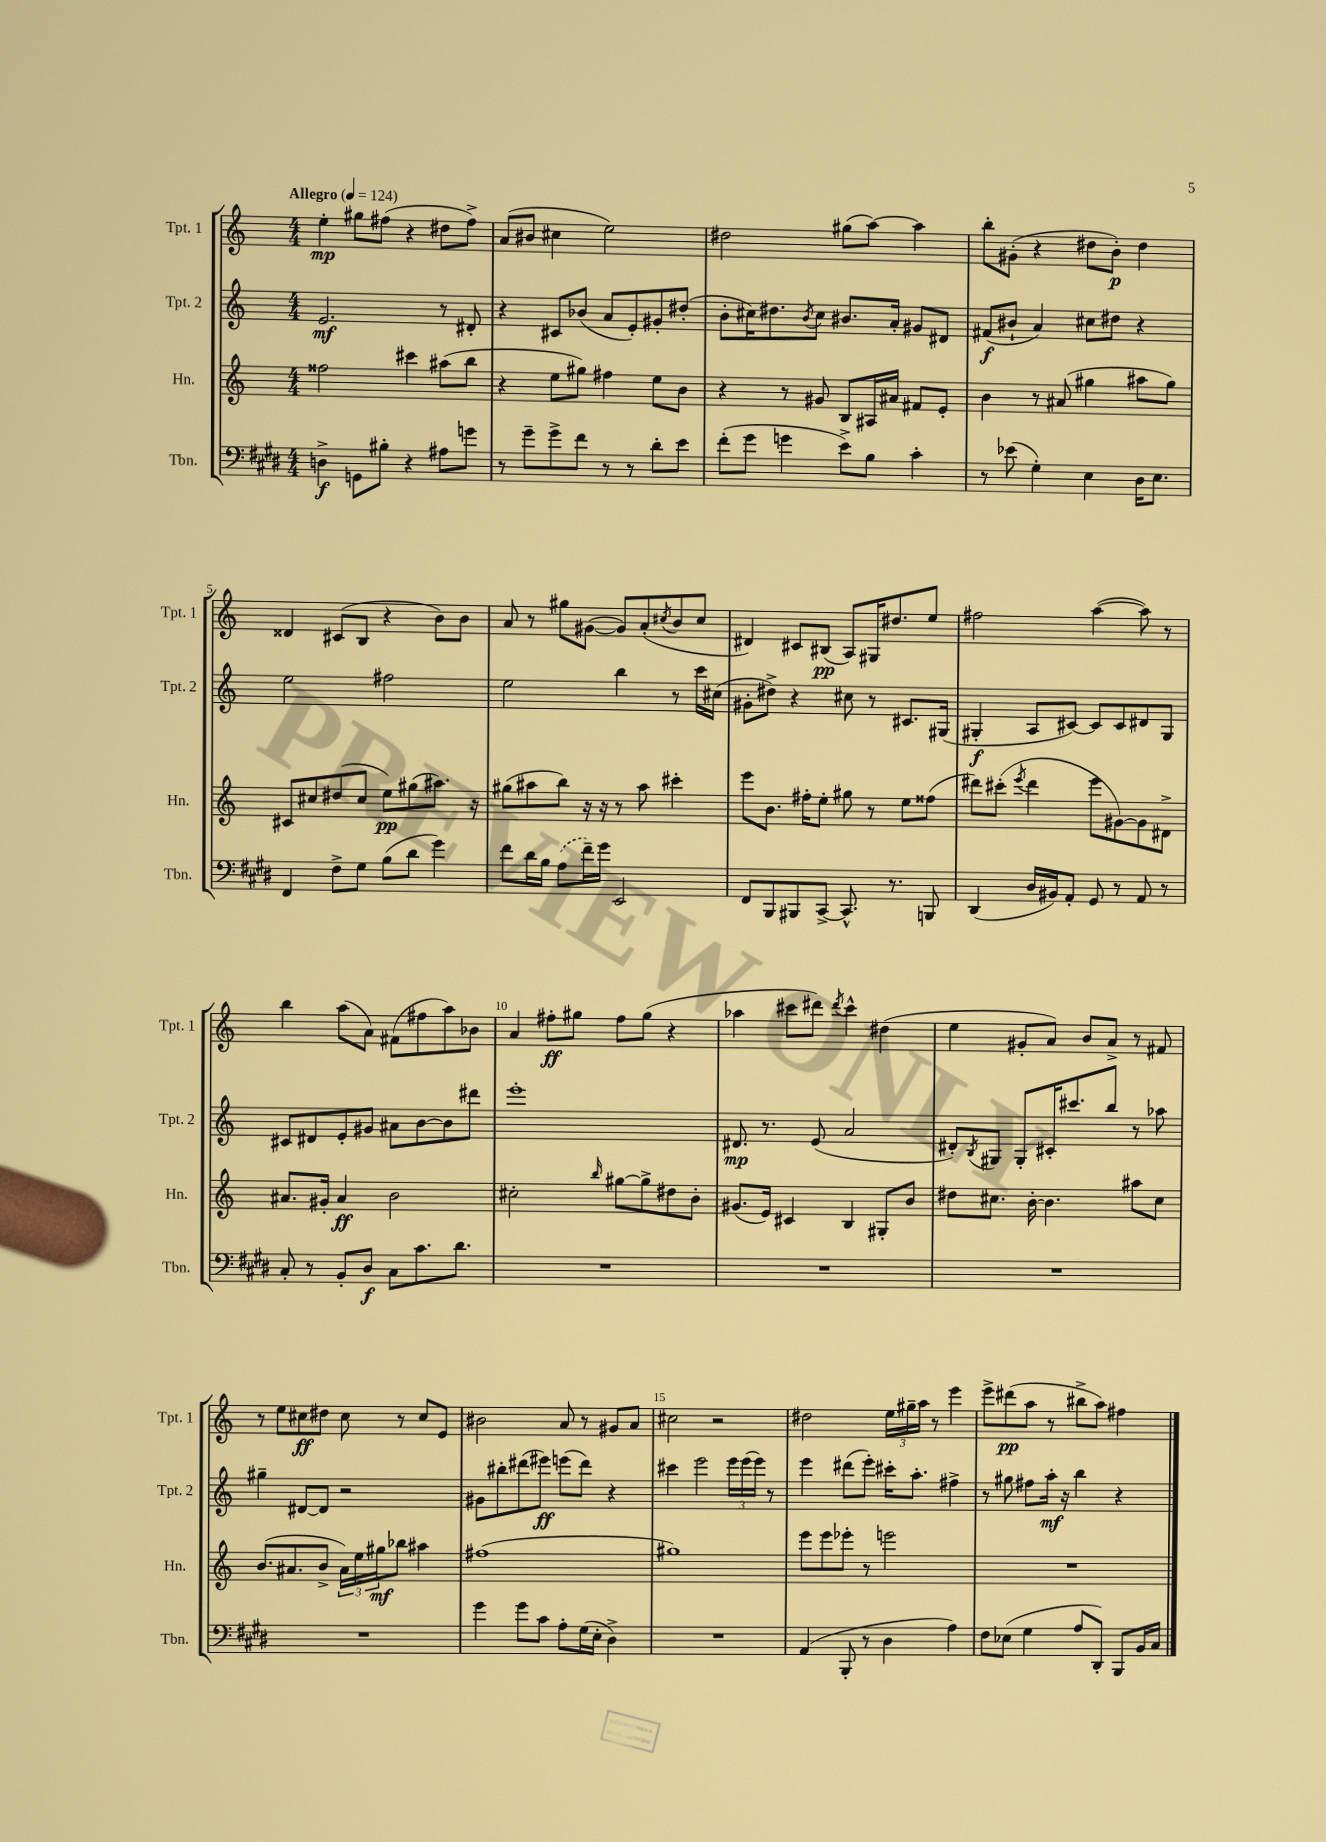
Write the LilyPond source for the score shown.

<<
\new StaffGroup <<
\new Staff = "s0" \with { instrumentName = "Tpt. 1" shortInstrumentName = "Tpt. 1" } {
    \clef treble \key c \major \numericTimeSignature \time 4/4 \tempo "Allegro" 4 = 124
    e''4-.\mp gis''8 fis''8( r4 dis''8 fis''8->) |
    a'8( bis'8 cis''4 e''2) |
    dis''2 gis''8( a''8~) a''4 |
    b''8-. gis'8-.( r4 dis''8 b'8-.\p) dis''4 |
    disis'4 cis'8( b8 r4 b'8) b'8 |
    a'8 r8 gis''8 gis'8~( gis'8) a'8-.( \acciaccatura { cis''8 } b'8 cis''8 |
    dis'4) cis'8 bis8\pp( a8) gis16 dis''8. e''8 |
    fis''2 a''4~( a''8) r8 |
    b''4 a''8( a'8) fis'8( fis''8 a''8) bes'8 |
    a'4 fis''8-.\ff gis''8 fis''8 gis''8( r4 |
    aes''4 cis'''8 dis'''8) \acciaccatura { dis'''8 } cis'''4-^ dis''4( |
    e''4 gis'8-. a'8) b'8 a'8-> r8 fis'8 |
    r8 e''8 cis''8\ff dis''8 cis''8 r8 cis''8 e'8 |
    bis'2 a'8 r8 gis'8 a'8 |
    cis''2 r2 |
    dis''2 \tuplet 3/2 { e''16 gis''16-- a''16 } r8 e'''4 |
    e'''8-> dis'''8\pp( a''8 r8 bis''8-> a''8) fis''4 \bar "|." |
}
\new Staff = "s1" \with { instrumentName = "Tpt. 2" shortInstrumentName = "Tpt. 2" } {
    \clef treble \key c \major \numericTimeSignature \time 4/4
    e'2.\mf r8 dis'8-. |
    r4 cis'8 bes'8( a'8 e'8-.) gis'8-. dis''8-.( |
    b'8-. cis''16) dis''8. \acciaccatura { b'8 } cis''8 bis'8. a'16-. gis'8 dis'8 |
    fis'8\f( bis'8-! a'4) cis''8 dis''8 r4 |
    e''2 fis''2 |
    e''2 b''4 r8 c'''16 cis''16( |
    gis'8-. dis''8->) r4 cis''8 r8 cis'8. gis16( |
    gis4-.\f a8 cis'8~) cis'8 cis'8 dis'8 gis8 |
    cis'8 dis'8 e'8-. gis'8 ais'8 b'8~ b'8 dis'''8 |
    e'''1-. |
    dis'8.\mp r8. e'8( a'2 |
    dis'8-.) \acciaccatura { b8 } gis8 gis8-. cis'16-. cis'''8. b''8 r8 aes''8 |
    gis''4-- dis'8~ dis'8 r2 |
    gis'8 bis''8-. dis'''8( eis'''8\ff) e'''8( dis'''8) r4 |
    cis'''4 e'''2 \tuplet 3/2 { e'''16 e'''16( e'''16) } r8 |
    e'''4 dis'''8( e'''8-.) cis'''16-. a''8.-. fis''4-> |
    r8 gis''8 fis''8 a''16-.\mf r16 b''4 r4 \bar "|." |
}
\new Staff = "s2" \with { instrumentName = "Hn." shortInstrumentName = "Hn." } {
    \clef treble \key c \major \numericTimeSignature \time 4/4
    fisis''2 cis'''4 ais''8( b''8 |
    r4 e''8 gis''8) fis''4 e''8 b'8 |
    r4 r8 gis'8 b8 ais16 ais'16 fis'8 e'8-. |
    b'4 r8 ais'8( gis''4 ais''8 gis''8) |
    cis'8 cis''8 dis''8( cis''8 e''8\pp) gis''8( ais''8.) r16 |
    gis''8( ais''8 b''8) r16 r16 r8 ais''8 cis'''4-. |
    e'''8 b'8. fis''16-. e''8-. gis''8 r8 e''8 fisis''8( |
    dis'''8) cis'''8-.( \acciaccatura { e'''8 } dis'''4 e'''8 gis'8~) gis'8 dis'8-> |
    ais'8. gis'16-. ais'4\ff b'2 |
    cis''2-. \grace { b''16 } gis''8~ gis''8-> dis''8 b'8-. |
    gis'8.( e'16) cis'4 b4 gis8-. b'8 |
    dis''8 cis''8. b'16~-. b'4. ais''8 cis''8 |
    b'8.( ais'8. b'8-> \tuplet 3/2 { ais'16) e''16 gis''16\mf } bes''8 ais''4 |
    fis''1( |
    gis''1) |
    e'''8 e'''8 ees'''8-. r8 e'''2 |
    R1 \bar "|." |
}
\new Staff = "s3" \with { instrumentName = "Tbn." shortInstrumentName = "Tbn." } {
    \clef bass \key e \major \numericTimeSignature \time 4/4
    d4->\f g,8 bis8-. r4 ais8 g'8 |
    r8 gis'8-- gis'8-> fis'8 r8 r8 dis'8-. e'8 |
    fis'8-.( gis'8 g'4 e'8->) b8 cis'4-. |
    r8 ees'8( gis4-.) e4 dis16 e8. |
    fis,4 fis8-> gis8 b8( dis'8 gis'4) |
    fis'8 dis'16 b16 \once \slurDashed a8( fis'16--) gis'16 e,2 |
    fis,8 b,,8 bis,,8 cis,8~-> cis,8.-^ r8. b,,8 |
    dis,4( dis16 bis,16) a,8-. gis,8 r8 a,8 r8 |
    cis8-. r8 b,8-. dis8\f cis8 cis'8. dis'8. |
    R1 |
    R1 |
    R1 |
    R1 |
    gis'4 gis'8 cis'8 a8-. gis16( e16-. dis4->) |
    R1 |
    a,4( b,,8-. r8 dis4 a4) |
    fis8 ees8( gis4 a8 dis,8-.) b,,8 b,16 cis16 \bar "|." |
}
>>
>>
\layout { \context { \Score \override BarNumber.break-visibility = ##(#f #t #t) barNumberVisibility = #(every-nth-bar-number-visible 5) } }
